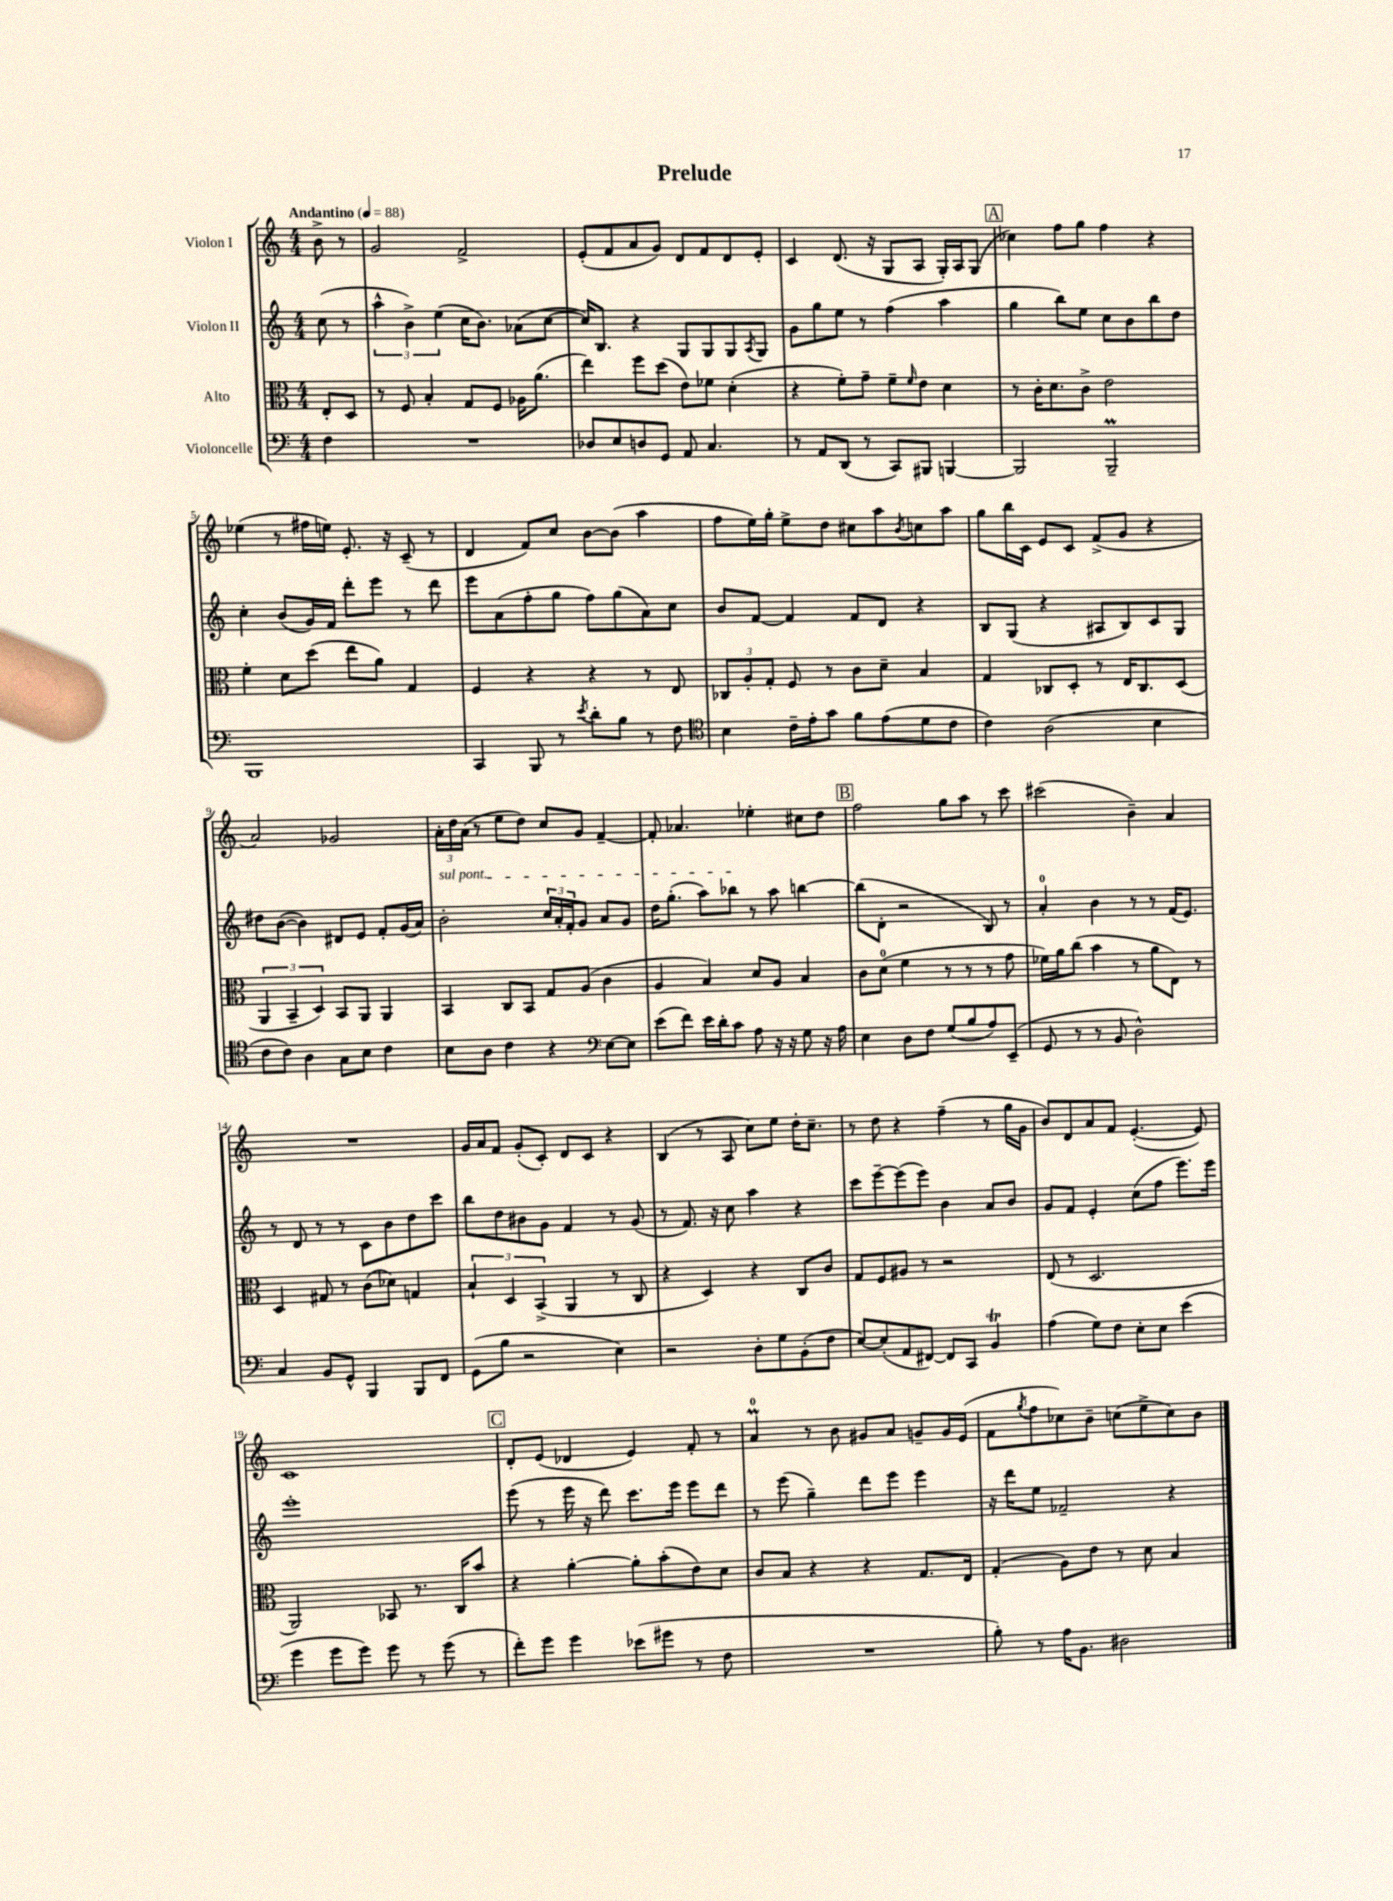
\header { title = "Prelude" }
<<
\new StaffGroup <<
\new Staff = "s0" \with { instrumentName = "Violon I" } {
    \clef treble \key c \major \numericTimeSignature \time 4/4 \partial 4 \tempo "Andantino" 4 = 88
    b'8-> r8 |
    g'2 f'2-> |
    e'8-.( f'8 a'8 g'8) d'8 f'8 d'8 e'8-. |
    c'4 d'8.( r16 g8 a8 g16-.) a16 g8( |
    \mark \markup { \box "A" } ces''4) f''8 g''8 f''4 r4 |
    ees''4( r8 fis''16 e''16) e'8.-. r16 c'8--( r8 |
    d'4 f'8) c''8 b'8~ b'8( a''4 |
    f''8 e''16) g''16-. e''8-> d''8 cis''8 a''8 \acciaccatura { b'8 } c''8 a''8 |
    g''8 b''16 c'16 e'8 c'8 f'8->( g'8 r4 |
    a'2) ges'2 |
    \tuplet 3/2 { a'16-. d''16 a'16( } r8 e''8 d''8) c''8 g'8 f'4~-- |
    f'8-. aes'4. ees''4-. cis''8 d''8 |
    \mark \markup { \box "B" } f''2 g''8 a''8 r8 c'''8 |
    cis'''2( b'4--) a'4 |
    R1 |
    g'16 a'16 f'8 g'8-.( c'8-.) d'8 c'8 r4 |
    b4( r8 a8 c''8) e''8 d''16-. c''8.-- |
    r8 d''8 r4 f''4--( r8 g''16 g'16 |
    b'8) d'8 a'8 f'8 e'4.~-.( e'8) |
    c'1 |
    \mark \markup { \box "C" } d'8-. e'8( des'4 e'4) f'8-. r8 |
    a'4-0\prall r8 b'8 gis'8 a'8 g'8-- g'16 e'16( |
    f'8 \acciaccatura { g''8 } f''8 ces''8) b'8-- c''8( e''8-> c''8) b'8 \bar "|." |
}
\new Staff = "s1" \with { instrumentName = "Violon II" } {
    \clef treble \key c \major \numericTimeSignature \time 4/4 \partial 4
    c''8( r8 |
    \tuplet 3/2 { a''4-^ b'4->) e''4( } c''16 b'8.) aes'8( c''8~ |
    c''16) b8. r4 g8 g8 g8 \acciaccatura { a8 } g8 |
    g'8 g''8 e''8 r8 f''4( a''4 |
    \mark \markup { \box "A" } g''4 b''8) e''8 c''8 b'8 b''8 d''8 |
    c''4-. b'8( g'16) f'16 d'''8-. e'''8 r8 d'''8 |
    e'''8 a'8( f''8-. g''8 f''8) g''8( a'8) c''8 |
    b'8 f'8~ f'4 f'8 d'8 r4 |
    b8 g8( r4 ais8 b8) c'8 g8 |
    dis''8 b'8~( b'4) dis'8 e'8 f'8-. g'16( a'16) |
    \once \override TextSpanner.bound-details.left.text = \markup { \italic "sul pont." } b'2-.\startTextSpan \tuplet 3/2 { c''16 a'16-. f'16-. } g'8 a'8 g'8 |
    d''16 g''8.-.( a''8) bes''8\stopTextSpan r8 a''8 b''4~ |
    \mark \markup { \box "B" } b''8( d'8-. r2 b8) r8 |
    a'4-0-. b'4 r8 r8 f'16( e'8.) |
    r8 d'8 r8 r8 c'8 b'8 d''8 c'''8 |
    b''8 d''8 bis'8 g'8 f'4 r8 g'8( |
    r8 f'8.) r16 c''8 a''4 r4 |
    c'''8 e'''8~-- e'''8( e'''8) b'4 a'8 b'8 |
    g'8 f'8 e'4-. c''8( f''8 e'''8.) e'''16 |
    e'''1-. |
    \mark \markup { \box "C" } e'''8( r8 e'''16 r16 d'''8) c'''8. e'''16 e'''8 d'''8 |
    r8 e'''8( g''4--) d'''8 e'''8 e'''4 |
    r16 d'''16 e''8 fes'2-- r4 \bar "|." |
}
\new Staff = "s2" \with { instrumentName = "Alto" } {
    \clef alto \key c \major \numericTimeSignature \time 4/4 \partial 4
    e8-. d8 |
    r8 f8 b4-. g8 f8 aes16 a'8.( |
    e''4) f''8 d''8( e'8) fes'8 d'4-.( |
    r4 f'8-.) g'8-- f'8-- \grace { f'16 } e'8 d'4 |
    \mark \markup { \box "A" } r8 c'16-. d'8. c'8-> e'2 |
    f'4-. d'8 d''8( e''8 a'8) g4 |
    f4 r4 r4 r8 e8 |
    \tuplet 3/2 { ces8 a8-. g8-. } f8 r8 c'8 d'8-- b4 |
    g4 ces8 d8-. r8 e16 ces8. d8( |
    \tuplet 3/2 { a,4 b,4-- d4) } b,8 a,8 a,4 |
    b,4 c8 b,8 g8 a8( c'4 |
    a4 b4) d'8 a8 b4 |
    \mark \markup { \box "B" } c'8 d'8-0( f'4 r8 r8 r8 g'8 |
    fes'16) a'16 c''8( b'4 r8 a'8 e8) r8 |
    d4 gis8 r8 c'8( des'8) g4 |
    \tuplet 3/2 { b4-! d4 b,4->( } a,4 r8 c8 |
    r4 d4) r4 c8 c'8 |
    g8 f8 ais8 r8 r2 |
    e8( r8 d2. |
    a,2) bes,8 r8. c16 b'8 |
    \mark \markup { \box "C" } r4 a'4~-. a'8-. b'8-.( e'8) d'8 |
    c'8 b8 r4 r4 g8. e16 |
    g4-.( a8) e'8 r8 d'8 b4 \bar "|." |
}
\new Staff = "s3" \with { instrumentName = "Violoncelle" } {
    \clef bass \key c \major \numericTimeSignature \time 4/4 \partial 4
    f4 |
    R1 |
    des8 e8 d8 g,8 a,8 c4. |
    r8 a,8 d,8( r8 c,8) bis,,8 b,,4~ |
    \mark \markup { \box "A" } b,,2 b,,2--\prall |
    b,,1 |
    c,4 b,,8 r8 \acciaccatura { e'8 } d'8-. b8 r8 f8 |
    \clef tenor b4 c'16-- e'16-. g'8 f'8 e'8( d'8 c'8 |
    c'4) a2( b4 |
    c'8 c'8) a4 g8 b8 c'4 |
    b8 a8 c'4 r4 \clef bass e8~ e8 |
    e'8( f'8) e'16 d'16-. c'8 a8 r16 r16 g8 r16 a16 |
    \mark \markup { \box "B" } e4 d8 f8 g8( b8 a8) e,8--( |
    g,8 r8 r8 b,8 d2-^) |
    c4 b,8 g,8-^ b,,4 b,,8 f,8 |
    g,8( b8 r2 e4) |
    r2 d8-. g8 b,8-.( f8 |
    e8~) e8-.( a,8 fis,8~) fis,8 c,8 b,4\trill |
    a4( g8) f8 e8-. e8 e'4( |
    g'4 g'8 g'8) g'8 r8 g'8( r8 |
    \mark \markup { \box "C" } f'8-.) g'8 g'4 ees'8( gis'8 r8 f8 |
    R1 |
    b8-.) r8 a16 b,8. dis2 \bar "|." |
}
>>
>>
